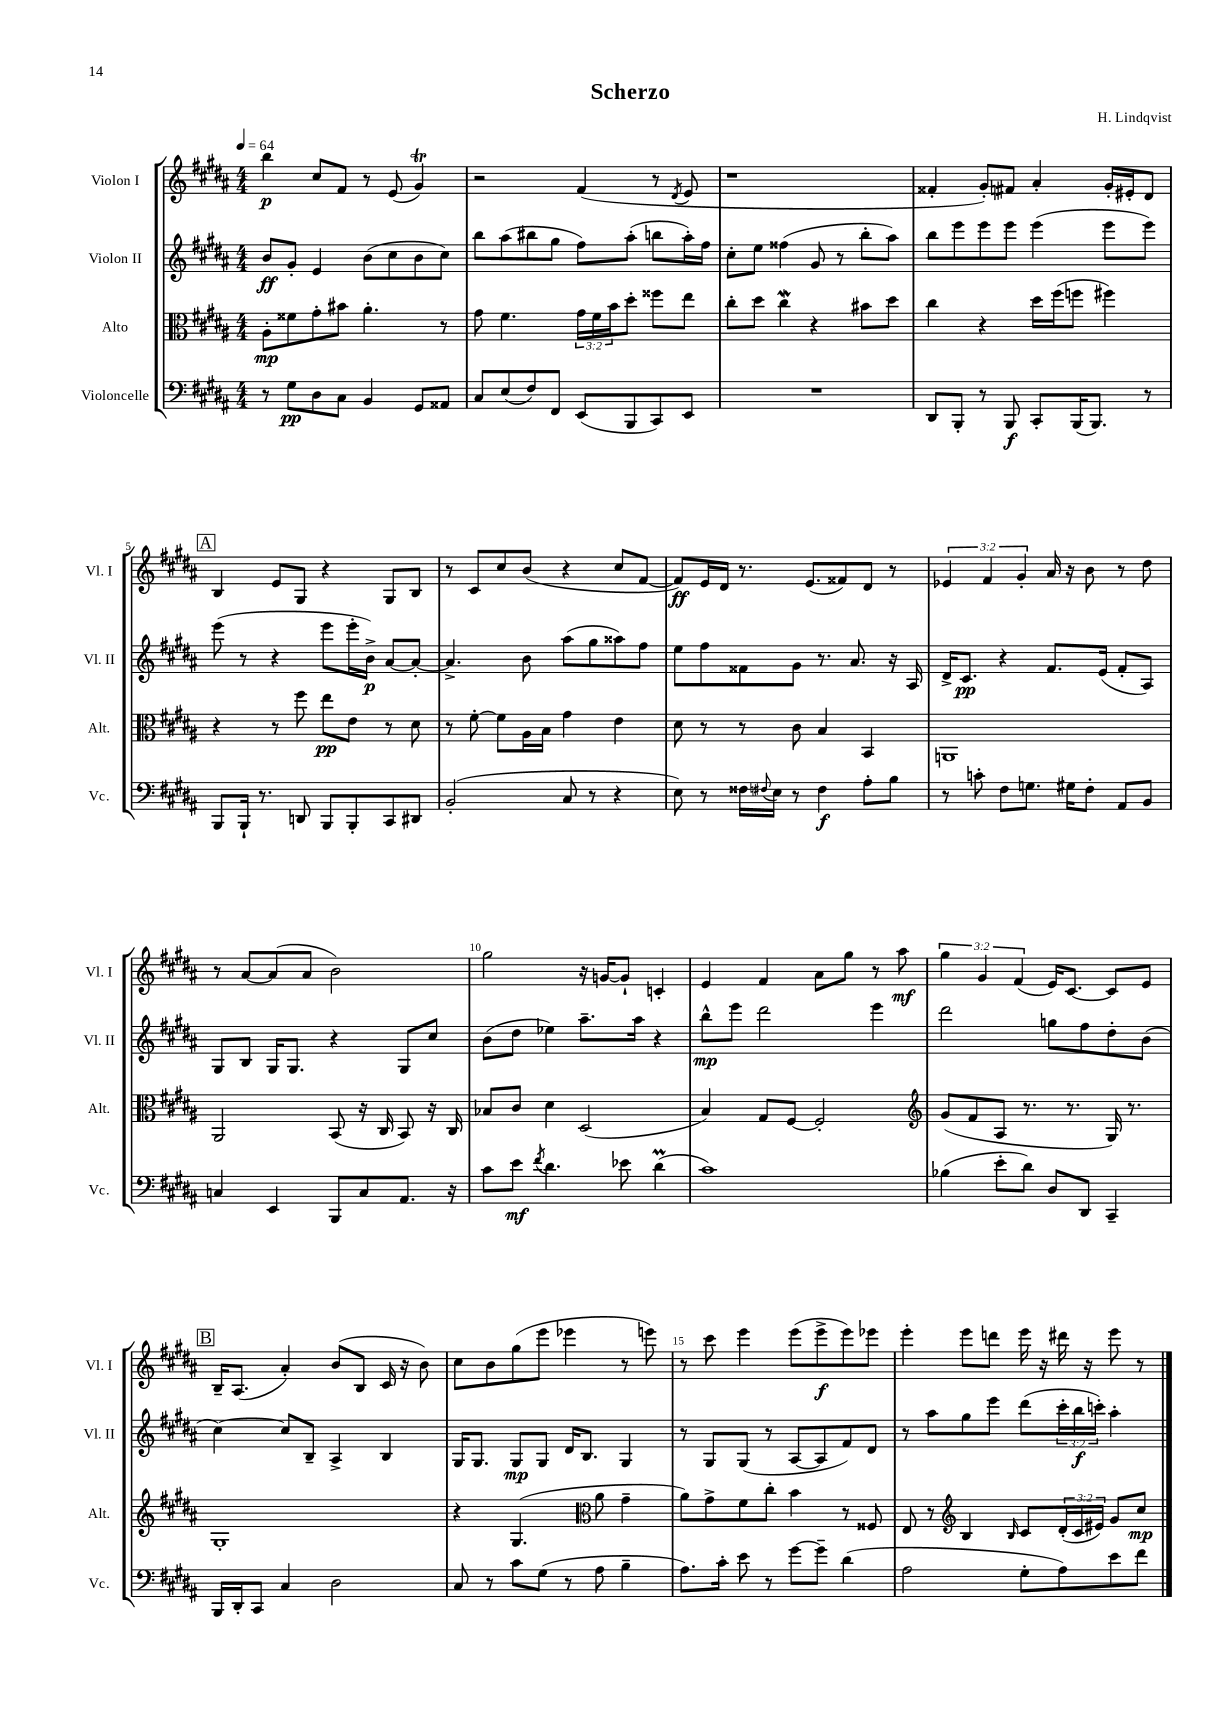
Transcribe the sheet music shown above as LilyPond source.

\header { title = "Scherzo" composer = "H. Lindqvist" }
<<
\new StaffGroup <<
\new Staff = "s0" \with { instrumentName = "Violon I" shortInstrumentName = "Vl. I" } {
    \clef treble \key b \major \numericTimeSignature \time 4/4 \override Staff.TupletNumber.text = #tuplet-number::calc-fraction-text \tempo 4 = 64
    b''4\p cis''8 fis'8 r8 e'8( gis'4\trill) |
    r2 fis'4( r8 \acciaccatura { dis'8 } e'8 |
    r1 |
    fisis'4-. gis'8-.) fis'8 ais'4-. gis'16-. eis'16-. dis'8 |
    \mark \markup { \box "A" } b4 e'8 gis8 r4 gis8 b8 |
    r8 cis'8 cis''8 b'8( r4 cis''8 fis'8~ |
    fis'8\ff) e'16 dis'16 r8. e'8.( fisis'8) dis'8 r8 |
    \tuplet 3/2 { ees'4 fis'4 gis'4-. } ais'16 r16 b'8 r8 dis''8 |
    r8 ais'8~ ais'8( ais'8 b'2) |
    gis''2 r16 g'16~ g'8-! c'4-. |
    e'4 fis'4 ais'8 gis''8 r8 ais''8\mf |
    \tuplet 3/2 { gis''4 gis'4 fis'4( } e'16) cis'8.~ cis'8 e'8 |
    \mark \markup { \box "B" } b16-- ais8.( ais'4-.) b'8( b8 cis'16 r16 b'8) |
    cis''8 b'8 gis''8( e'''8 ees'''4 r8 e'''8) |
    r8 cis'''8 e'''4 e'''8( e'''8->\f e'''8) ees'''8 |
    e'''4-. e'''8 d'''8 e'''16 r16 dis'''16 r16 e'''8 r8 \bar "|." |
}
\new Staff = "s1" \with { instrumentName = "Violon II" shortInstrumentName = "Vl. II" } {
    \clef treble \key b \major \numericTimeSignature \time 4/4 \override Staff.TupletNumber.text = #tuplet-number::calc-fraction-text
    b'8\ff gis'8-. e'4 b'8( cis''8 b'8 cis''8) |
    b''8 ais''8( bis''8 gis''8 fis''8) ais''8-.( b''8 ais''16-.) fis''16 |
    cis''8-. e''8 fisis''4( gis'8 r8 b''8-. ais''8) |
    b''8 e'''8 e'''8 e'''8 e'''4( e'''8 e'''8) |
    \mark \markup { \box "A" } e'''8( r8 r4 e'''8 e'''16-. b'16->\p) ais'8~ ais'8~-. |
    ais'4.-> b'8 ais''8( gis''8 aisis''8) fis''8 |
    e''8 fis''8 fisis'8 gis'8 r8. ais'8. r16 ais16 |
    dis'16-> cis'8.\pp r4 fis'8. e'16( fis'8-. ais8) |
    gis8 b8 gis16 gis8. r4 gis8 cis''8 |
    b'8( dis''8 ees''4) ais''8.-- ais''16 r4 |
    b''8-^\mp e'''8 dis'''2 e'''4 |
    dis'''2 g''8 fis''8 dis''8-. b'8( |
    \mark \markup { \box "B" } cis''4~) cis''8 b8-- ais4-> b4 |
    gis16 gis8. gis8\mp gis8 dis'16 b8. gis4 |
    r8 gis8 gis8( r8 ais8~ ais8 fis'8) dis'8 |
    r8 ais''8 gis''8 e'''8 dis'''8( \tuplet 3/2 { cis'''16-. b''16\f c'''16-.) } ais''4-. \bar "|." |
}
\new Staff = "s2" \with { instrumentName = "Alto" shortInstrumentName = "Alt." } {
    \clef alto \key b \major \numericTimeSignature \time 4/4 \override Staff.TupletNumber.text = #tuplet-number::calc-fraction-text
    ais8-.\mp fisis'8 gis'8-. bis'8 ais'4.-. r8 |
    gis'8 fis'4. \tuplet 3/2 { gis'16 fis'16 b'16 } dis''8-. fisis''8 e''8 |
    cis''8-. dis''8 cis''4\mordent r4 bis'8 dis''8 |
    cis''4 r4 dis''16 fis''16( f''8 fis''4) |
    \mark \markup { \box "A" } r4 r8 fis''8 e''8\pp e'8 r8 dis'8 |
    r8 fis'8~-. fis'8 ais16 b16 gis'4 e'4 |
    dis'8 r8 r8 cis'8 b4 b,4 |
    a,1 |
    ais,2 b,8( r16 cis16 b,8) r16 cis16 |
    bes8 cis'8 dis'4 dis2( |
    b4) gis8 fis8~ fis2-. |
    \clef treble gis'8( fis'8 ais8 r8. r8. gis16) r8. |
    \mark \markup { \box "B" } gis1-. |
    r4 gis4.( \clef alto ais'8 gis'4-- |
    ais'8) gis'8-> fis'8 cis''8-. b'4 r8 fisis8 |
    e8 r8 \clef treble b4 \grace { b16 } cis'8 \tuplet 3/2 { dis'16-.( cis'16 eis'16) } gis'8 cis''8\mp \bar "|." |
}
\new Staff = "s3" \with { instrumentName = "Violoncelle" shortInstrumentName = "Vc." } {
    \clef bass \key b \major \numericTimeSignature \time 4/4
    r8 gis8\pp dis8 cis8 b,4 gis,8 aisis,8 |
    cis8 e8( fis8) fis,8 e,8( b,,8 cis,8) e,8 |
    R1 |
    dis,8 b,,8-. r8 b,,8\f cis,8-. b,,16( b,,8.) r8 |
    \mark \markup { \box "A" } b,,8 b,,16-! r8. d,8 b,,8 b,,8-. cis,8 dis,8 |
    b,2-.( cis8 r8 r4 |
    e8) r8 fisis16 \appoggiatura { fis8 } e16 r8 fis4\f ais8-. b8 |
    r8 c'8-. fis8 g8. gis16 fis8-. ais,8 b,8 |
    c4 e,4 b,,8 c8 ais,8. r16 |
    cis'8 e'8\mf \acciaccatura { fis'8 } dis'4. ees'8 dis'4\prall( |
    cis'1) |
    bes4( e'8-. dis'8) dis8 dis,8 cis,4-- |
    \mark \markup { \box "B" } b,,16 dis,16-. cis,8 cis4 dis2 |
    cis8 r8 cis'8 gis8( r8 ais8 b4-- |
    ais8.) cis'16-. e'8 r8 gis'8~ gis'8-- dis'4( |
    ais2 gis8-. ais8) e'8 fis'8 \bar "|." |
}
>>
>>
\layout { \context { \Score \override BarNumber.break-visibility = ##(#f #t #t) barNumberVisibility = #(every-nth-bar-number-visible 5) } }
